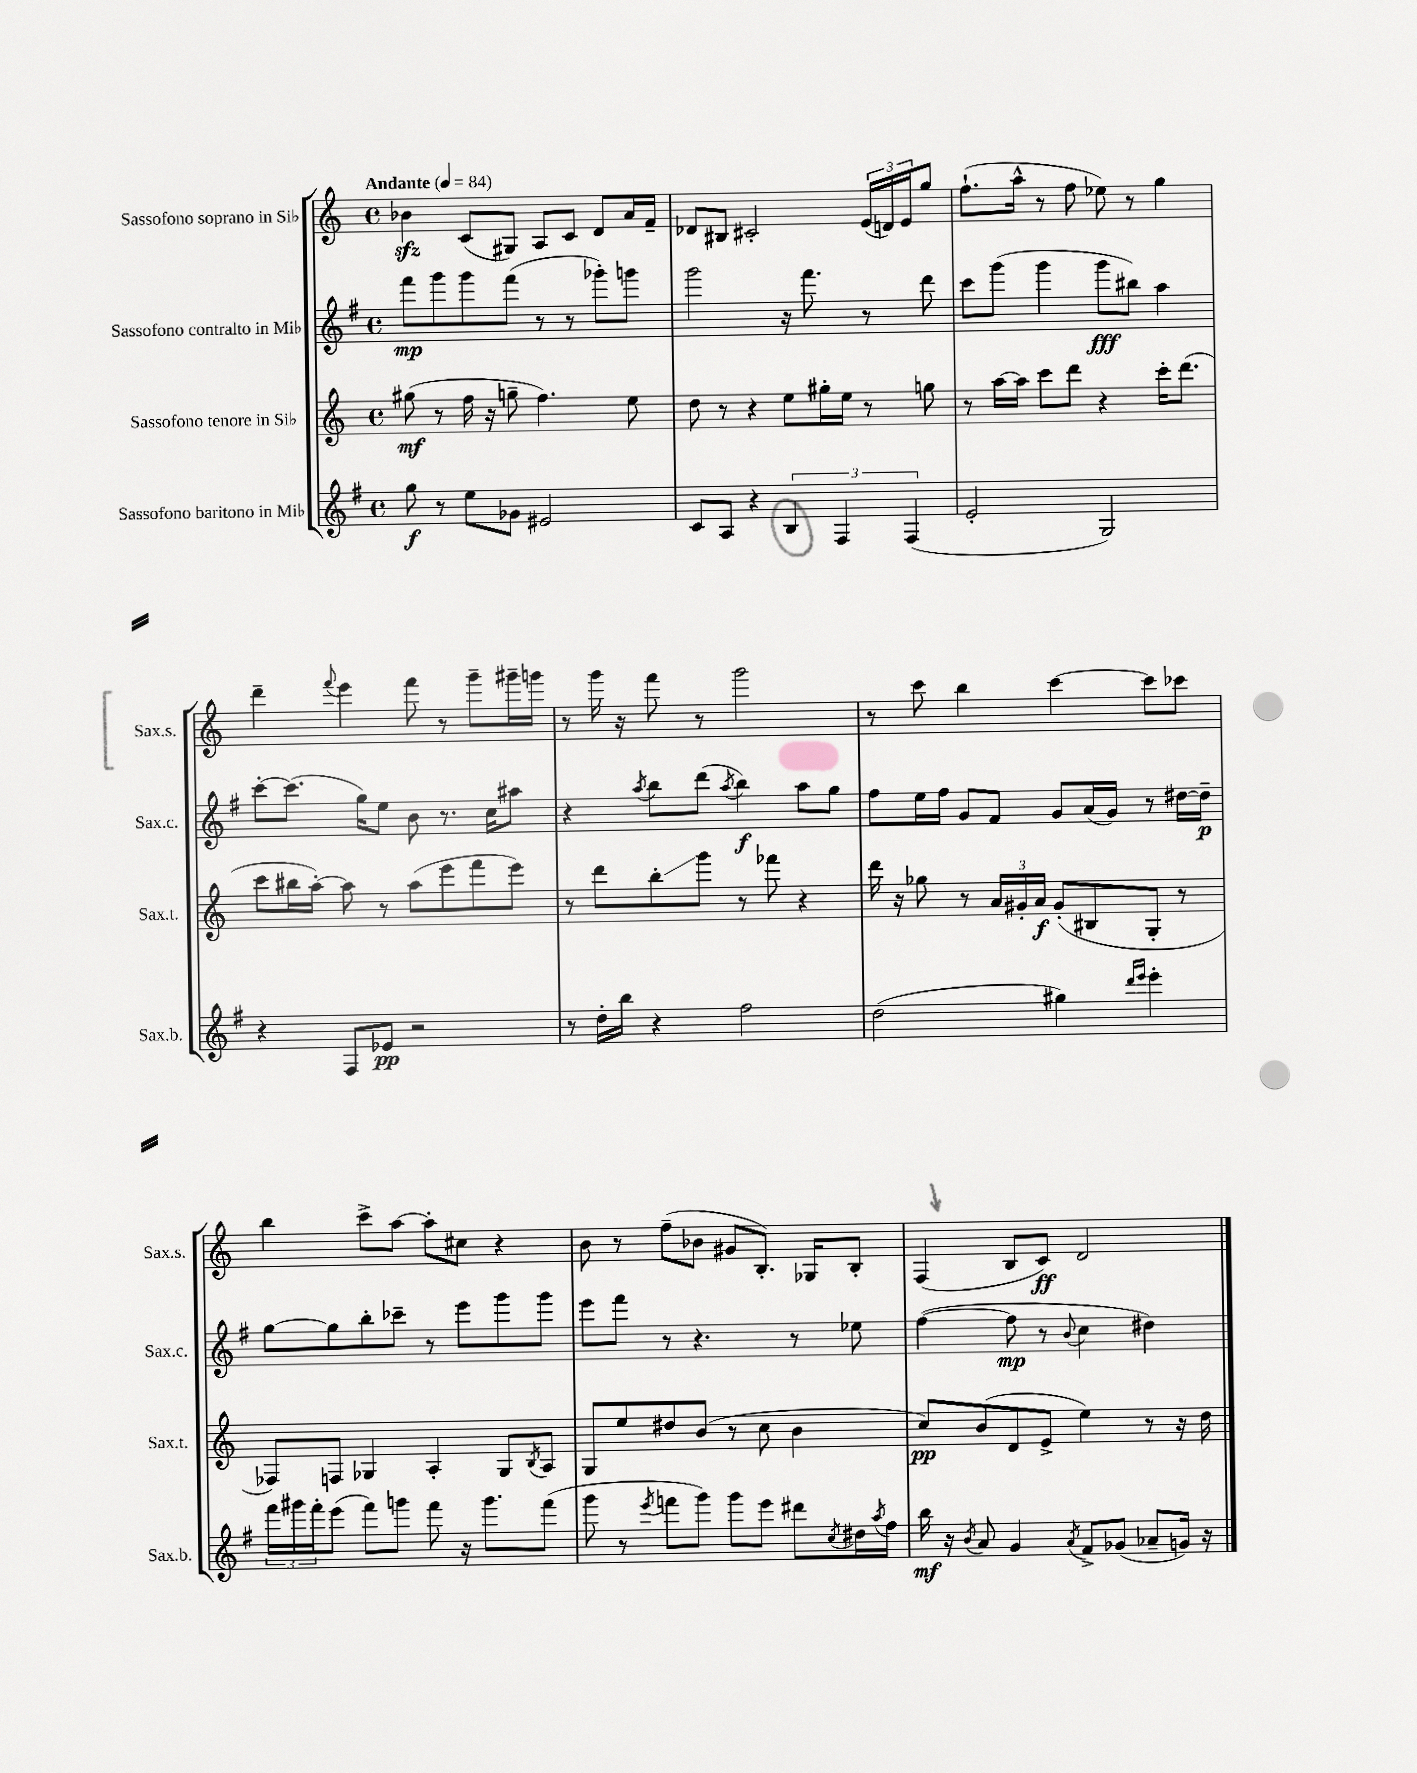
<<
\new StaffGroup <<
\new Staff = "s0" \with { instrumentName = "Sassofono soprano in Sib" shortInstrumentName = "Sax.s." } {
    \clef treble \key c \major \defaultTimeSignature \time 4/4 \tempo "Andante" 4 = 84
    bes'4\sfz c'8( gis8) a8 c'8 d'8 a'16 f'16-- |
    des'8 bis8 cis'2-. \tuplet 3/2 { e'16( d'16) e'16 } g''8 |
    f''8.-!( a''16-^ r8 f''8 ees''8) r8 g''4 |
    d'''4-- \appoggiatura { f'''8 } e'''4 f'''8 r8 g'''8-- gis'''16-- g'''16 |
    r8 g'''16 r16 f'''8 r8 g'''2 |
    r8 c'''8 b''4 c'''4~ c'''8 ces'''8 |
    b''4 c'''8-> a''8~ a''8-. cis''8 r4 |
    b'8 r8 f''8--( bes'8 gis'8 b8.-.) ges16 b8-. |
    f4( b8 c'8\ff) d'2 \bar "|." |
}
\new Staff = "s1" \with { instrumentName = "Sassofono contralto in Mib" shortInstrumentName = "Sax.c." } {
    \clef treble \key g \major \defaultTimeSignature \time 4/4
    fis'''8\mp g'''8 g'''8 fis'''8( r8 r8 ges'''8-.) g'''8 |
    g'''2 r16 fis'''8. r8 d'''8 |
    c'''8 g'''8( g'''4 g'''8\fff bis''8) a''4 |
    c'''8~-. c'''8.( g''16) e''8 b'8 r8. c''16 ais''8 |
    r4 \acciaccatura { a''8 } b''8 d'''8( \acciaccatura { a''8 } b''4\f) a''8 g''8 |
    fis''8 e''16 fis''16 g'8 fis'8 g'8 a'16( g'16) r8 dis''16~ dis''16--\p |
    g''8~ g''8 b''8-. ces'''8-- r8 e'''8 g'''8 g'''8 |
    e'''8 fis'''8 r8 r4. r8 ees''8 |
    fis''4~( fis''8\mp r8 \appoggiatura { b'8 } c''4 dis''4) \bar "|." |
}
\new Staff = "s2" \with { instrumentName = "Sassofono tenore in Sib" shortInstrumentName = "Sax.t." } {
    \clef treble \key c \major \defaultTimeSignature \time 4/4
    gis''8\mf( r8 f''16 r16 g''8-- f''4.) e''8 |
    d''8 r8 r4 e''8 gis''16-. e''16 r8 g''8 |
    r8 a''16~ a''16 c'''8 d'''8 r4 c'''16-. d'''8.( |
    c'''8 bis''16 a''16~-.) a''8 r8 a''8( e'''8 f'''8 e'''8) |
    r8 d'''8 b''8-.\glissando g'''8 r8 fes'''8 r4 |
    d'''16 r16 ges''8 r8 \tuplet 3/2 { a'16 gis'16-. a'16\f } gis'8-.( bis8 g8-. r8 |
    fes8) f8 ges4 a4-. ges8 \acciaccatura { b8 } a8 |
    g8 e''8 dis''8 b'8( r8 c''8 b'4 |
    c''8\pp) b'8( d'8 e'8-> e''4) r8 r16 d''16 \bar "|." |
}
\new Staff = "s3" \with { instrumentName = "Sassofono baritono in Mib" shortInstrumentName = "Sax.b." } {
    \clef treble \key g \major \defaultTimeSignature \time 4/4
    g''8\f r8 e''8 ges'8 eis'2 |
    c'8 a8 r4 \tuplet 3/2 { b4 fis4 fis4( } |
    e'2-. g2) |
    r4 fis8 ees'8\pp r2 |
    r8 d''16-. b''16 r4 fis''2 |
    d''2( gis''4) \grace { d'''16 e'''16 } e'''4-. |
    \tuplet 3/2 { fis'''16 gis'''16 fis'''16-. } e'''8( fis'''8) g'''8 fis'''8 r16 g'''8. fis'''8( |
    g'''8 r8 \acciaccatura { e'''8 } f'''8 g'''8) g'''8 e'''8 dis'''8 \acciaccatura { c''8 } dis''16 \acciaccatura { a''8 } fis''16 |
    b''16\mf r16 \acciaccatura { b'8 } a'8 g'4 \acciaccatura { a'8 } fis'8-> ges'8( aes'8-- g'16) r16 \bar "|." |
}
>>
>>
\layout { \context { \Score \remove "Bar_number_engraver" } }
